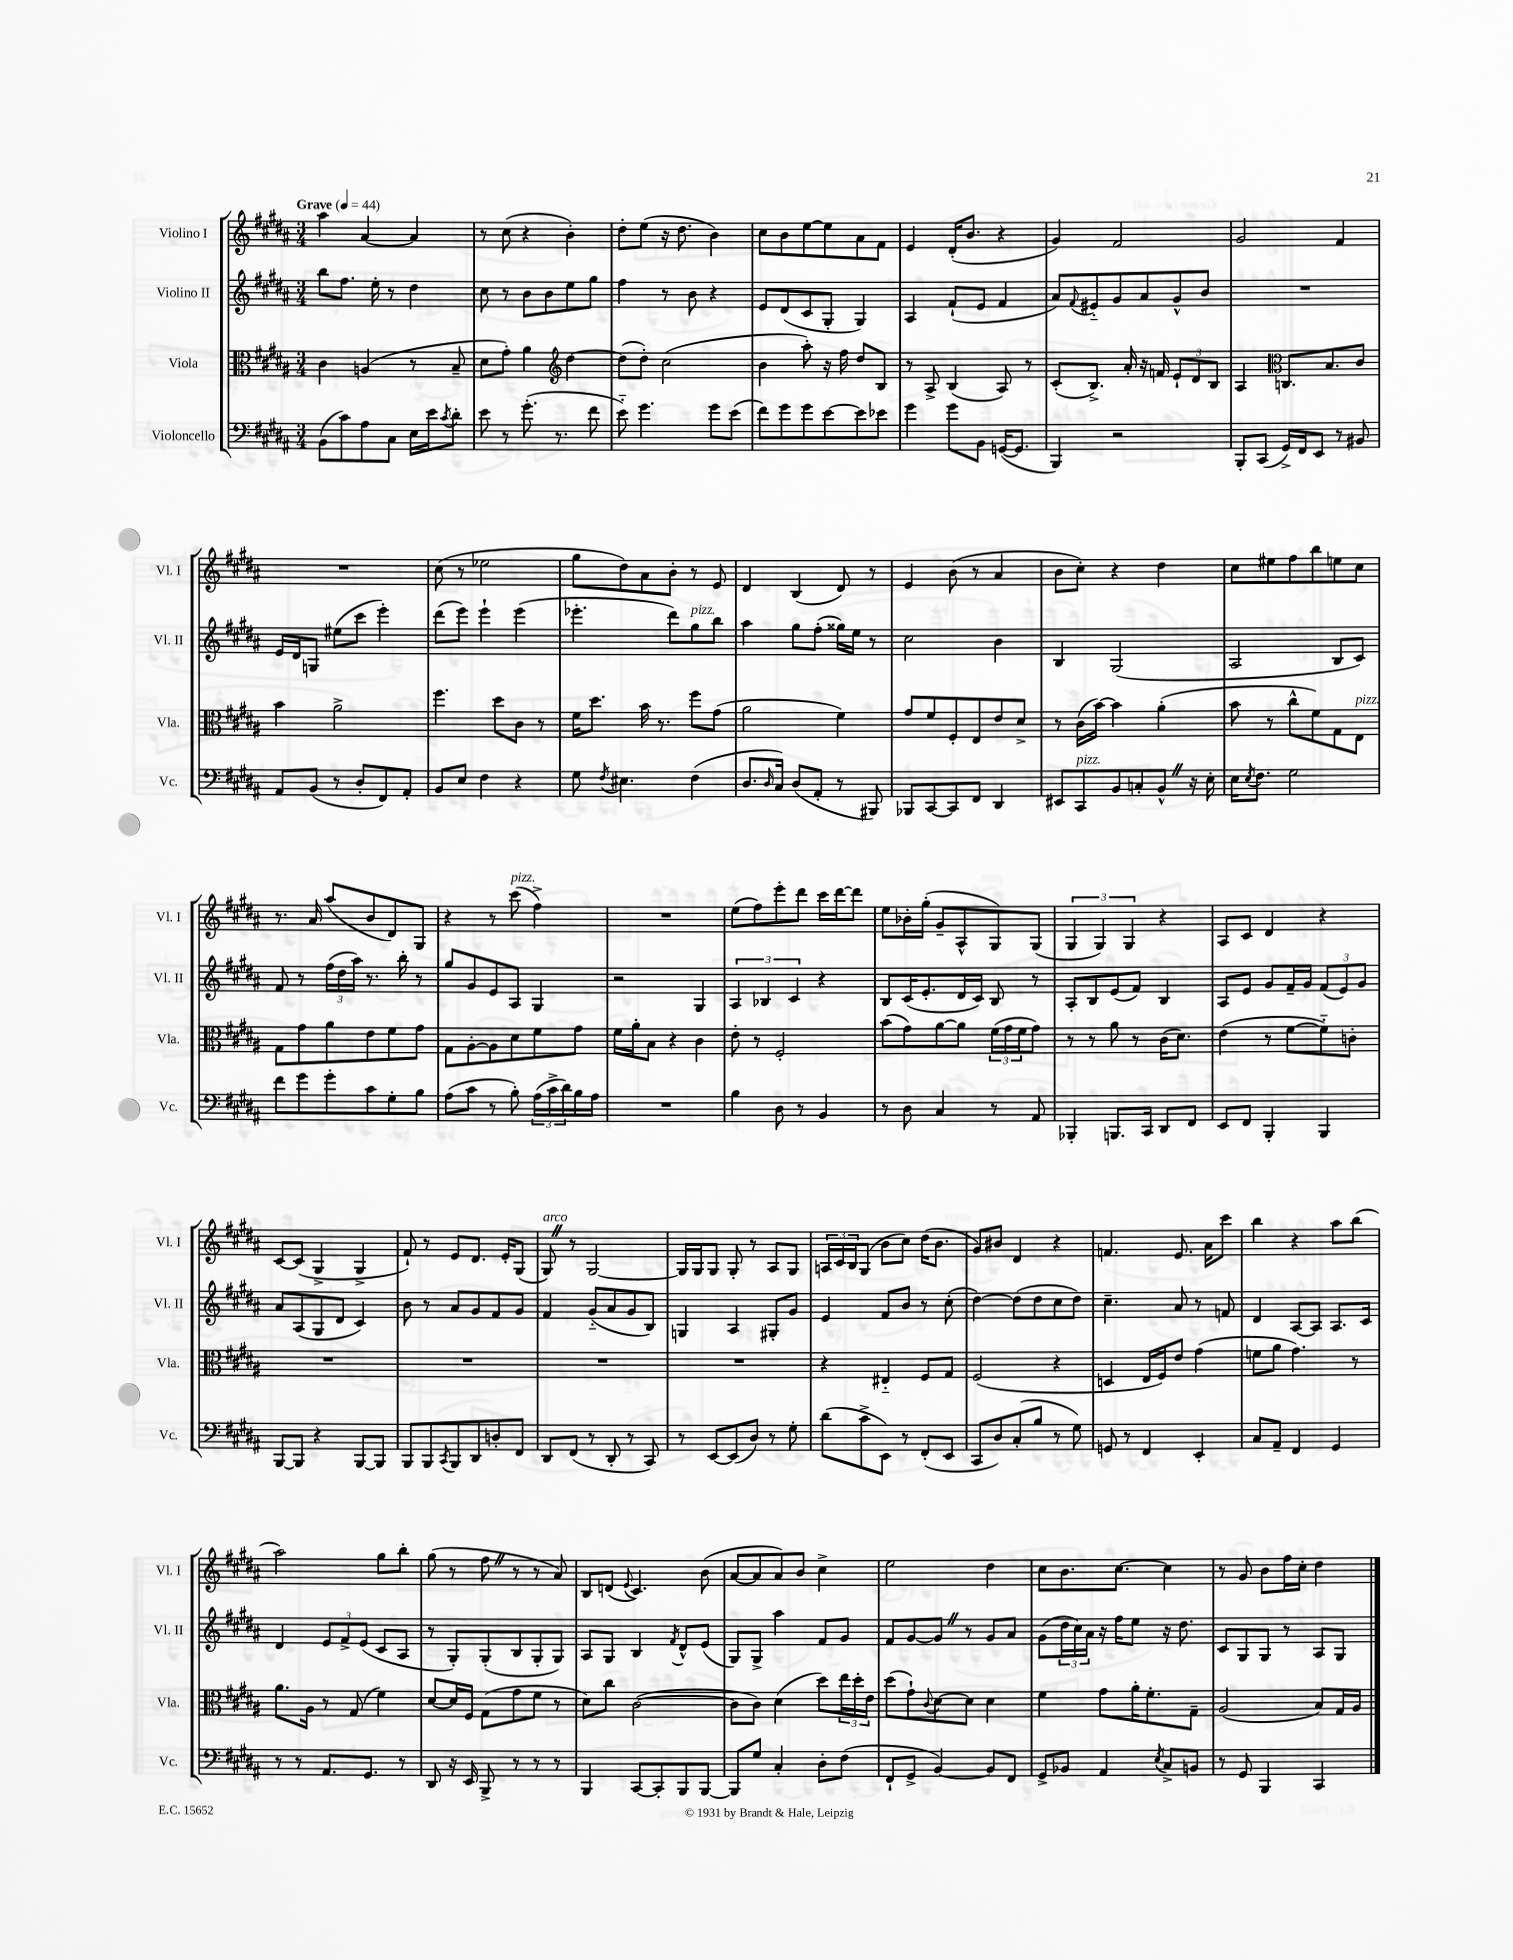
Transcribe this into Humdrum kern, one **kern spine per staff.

**kern	**kern	**kern	**kern
*part4	*part3	*part2	*part1
*staff4	*staff3	*staff2	*staff1
*I"Violoncello	*I"Viola	*I"Violino II	*I"Violino I
*I'Vc.	*I'Vla.	*I'Vl. II	*I'Vl. I
*clefF4	*clefC3	*clefG2	*clefG2
*k[f#c#g#d#a#]	*k[f#c#g#d#a#]	*k[f#c#g#d#a#]	*k[f#c#g#d#a#]
*M3/4	*M3/4	*M3/4	*M3/4
*MM44	*MM44	*MM44	*MM44
=1	=1	=1	=1
!	!	!	!LO:TX:a:B:t=Grave
(8BB\L	4c#\	8bb\L	4aa#\
8c#\)	.	8.ff#\J	.
8A#\	(4An/	.	[4a#/
.	.	16ee'\	.
8C#\J	.	8r	.
16E\LL	8r	4dd#\	4a#/]
16e\J	.	.	.
8qc#/	.	.	.
8d#'\J	8B~/	.	.
=2	=2	=2	=2
8e\	8d#\L	8cc#\	8r
8r	8g#'\J)	8r	(8cc#\
(8.g#'\	4a#\	8b\L	4r
.	.	8b\	.
8.r	.	.	.
*	*clefG2	*	*
.	[4dd#\	8ee\	4b'\)
8f#\	.	8gg#\J	.
=3	=3	=3	=3
8e\)	(8dd#\L]	4ff#\	8dd#'\L
4.g#\	8dd#'\J)	.	(8ee\J
.	(2cc#\	8r	16r
.	.	.	8.dd#\
.	.	8b\	.
8g#\L	.	4r	4b\)
(8e\J	.	.	.
=4	=4	=4	=4
8f#\L)	4b\	8e/L	8cc#\L
8g#\	.	(8d#/	8b\
8g#\	8aa#'\)	8c#/	[8ee\
[8e\	16r	8G#'/J	8ee\]
.	16ff#\	.	.
8e\]	8dd#/L	4G#/)	8a#\
8e-X\J	8B/J	.	8f#\J
=5	=5	=5	=5
4g#\	8r	4A#/	4e/
.	8A#^/	.	.
8g#\L	(4B/	(8f#`/L	(16d#'/KL
.	.	.	8.b/J
8BB\J	.	8e/J	.
([16GGn/KL	8A#/)	4f#/	4r
8.GG/J]	.	.	.
.	8r	.	.
=6	=6	=6	=6
4BBB/)	(8c#'/L	8a#/L)	4g#/)
.	.	8qqf#/	.
.	8.B^/J)	8e#X/	.
2r	.	8g#/	2f#/
.	16a#'/	.	.
.	16r	8a#/	.
.	16fn/	.	.
.	12e`/L	8g#^^/	.
.	12d#/	.	.
.	.	8b/J	.
.	12B/J	.	.
=7	=7	=7	=7
8BBB'/L	4A#/	2.r	2g#/
(8CC#/J	.	.	.
*	*clefC3	*	*
16GG#^/LL)	8.Cn/L	.	.
16FF#/J	.	.	.
8EE/J	.	.	.
.	8.B/	.	.
8r	.	.	4f#/
8BB#X/	8c#/J	.	.
!!LO:LB:g=z
=8	=8	=8	=8
8AA#/L	4b\	16e/LL	2.r
.	.	16d#/J	.
(8BB/J	.	8Gn/J	.
8r	2a#^\	(8ee#X\L	.
8D#'/L	.	8ccc#\J	.
8FF#/)	.	4eee'\)	.
8AA#'/J	.	.	.
=9	=9	=9	=9
8BB/L	4.ff#\	(8ddd#\L	(8cc#\
8E/J	.	8eee\J)	8r
4F#\	.	4eee`\	2ee-X\
.	8dd#\L	.	.
4r	8c#\J	(4eee\	.
.	8r	.	.
=10	=10	=10	=10
8G#\	16f#\KL	4.eee-X'\	8gg#\L
.	8.dd#\J	.	.
8qF#/	.	.	.
4.E#X\	.	.	8dd#\)
.	16b\	.	8a#\
.	8.r	.	.
.	.	8ddd#\L)	8b'\J
!	!	!LO:TX:a:i:t=pizz.	!
(4F#\	8ff#\L	8gg#\	8r
.	(8g#\J	8bb\J	8e/
=11	=11	=11	=11
8.D#/L	2a#\	4aa#\	4d#/
16qqD#/	.	.	.
16C#/Jk)	.	.	.
(8D#/L	.	8gg#\L	(4B/
8AA#'/J	.	(8ff#'\J	.
8r	4f#\)	16gg##X\LL)	8d#/)
.	.	16ee\JJ	.
8BBB#X/)	.	8r	8r
=12	=12	=12	=12
8BBB-X/L	8g#/L	2cc#\	4e/
[8CC#/	8f#/	.	.
8CC#/]	8F#'/	.	(8b\
8FF#/J	8E/	.	8r
4DD#/	8e/	4b\	4a#/
.	8d#^/J	.	.
=13	=13	=13	=13
8EE#X/L	8r	4B/	8b\L
!LO:TX:a:i:t=pizz.	!	!	!
8CC#/	(16c#\LL	.	8cc#'\J)
.	[16b\JJ)	.	.
8BB/	4b\]	(2G#/	4r
8Cn'/	.	.	.
8BB^^Z/J	(4a#'\	.	4dd#\
16r	.	.	.
16E'\	.	.	.
=14	=14	=14	=14
16E\KL	8b\	2A#/	8cc#\L
8qE/	.	.	.
8.F#\J	.	.	.
.	8r	.	8ee#X\
2G#\	8cc#^^\L	.	8ff#\
.	8f#\)	.	8bb\
.	8G#\	8B/L	8een\
!	!LO:TX:a:i:t=pizz.	!	!
.	8E\J	8c#/J)	8cc#\J
!!LO:LB:g=z
=15	=15	=15	=15
8f#\L	8G#\L	8f#/	8.r
8g#\	8g#\	8r	.
.	.	.	16a#/
8g#'\	8a#\	(24ff#\LL	(8aa#/L
.	.	24dd#\	.
.	.	24aa#\JJ)	.
8c#\	8e\	8.r	8b/
8G#'\	8f#\	.	8d#/)
.	.	16bb'\	.
8B\J	8g#\J	8r	8G#/J
=16	=16	=16	=16
(8A#\L	8G#\L	8gg#/L	4r
8c#\J	[8A#'\	8g#/	.
8r	8A#\]	8e/	8r
!	!	!	!LO:TX:a:i:t=pizz.
8B'\)	8d#\	8A#/J	(8ccc#\
(24A#\LL	8f#\	4G#/	4ff#^\)
24c#^\	.	.	.
24d#\)	.	.	.
16B\	8g#\J	.	.
16A#\JJ	.	.	.
=17	=17	=17	=17
2.r	16f#\LL	2r	2.r
.	16a#'\J	.	.
.	8B\J	.	.
.	4r	.	.
.	4c#\	4G#/	.
=18	=18	=18	=18
4B\	8e'\	6A#/	(8ee\L
.	8r	.	8ff#\)
.	.	6B-X/	.
8D#\	2F#'/	.	8eee'\
.	.	6c#/	.
8r	.	.	8ddd#\J
4BB/	.	4r	16ccc#\LL
.	.	.	[16ddd#\J
.	.	.	8ddd#\J]
=19	=19	=19	=19
8r	(8b\L	8B/L	8ee\L
8D#\	8g#\)	(16c#/K	16b-X'\L
.	.	8.e'/	(16gg#'\JJ
4C#/	[8a#\	.	8g#~/L
.	8a#\J]	16d#/L	8A#^^/
.	.	16c#/JJ)	.
8r	(24f#\LL	8B/	8G#/)
.	24g#\	.	.
.	24f#\J	.	.
8AA#/	8g#\J)	8r	(8G#/J
=20	=20	=20	=20
4BBB-X'/	8r	8A#'/L	6G#/
.	8r	8B/	.
.	.	.	6G#/)
8.BBBn/L	8a#\	(8e/	.
.	.	.	6G#/
.	8r	8f#/J)	.
16CC#/Jk	.	.	.
8DD#/L	(16c#\KL	4B/	4r
.	8.d#\J)	.	.
8FF#/J	.	.	.
=21	=21	=21	=21
8EE/L	(4e\	8A#/L	8A#/L
8FF#/J	.	8e/J	8c#/J
4BBB'/	8r	8g#/L	4d#/
.	[8f#\L	16f#~/L	.
.	.	16g#/JJ	.
4BBB/	8f#\])	(12f#/L	4r
.	.	12e/)	.
.	8cn'\J	.	.
.	.	12g#/J	.
!!LO:LB:g=z
=22	=22	=22	=22
[8BBB/L	2.r	8a#/L	[8c#/L
8BBB/J]	.	(8A#/	(8c#/J]
4r	.	8G#/	4G#^/
.	.	8d#/J	.
[8BBB/L	.	4c#/)	4G#^/
8BBB/J]	.	.	.
=23	=23	=23	=23
8BBB/L	2.r	8b\	8f#`/)
8BBB/	.	8r	8r
8qCC#/	.	.	.
8BBB/	.	8a#/L	8e/L
8DD#/	.	8g#/	8.d#/J
8Dn'/	.	8f#/	.
.	.	.	16e'/KL
8FF#/J	.	8g#/J	(8G#/J
=24	=24	=24	=24
!	!	!	!LO:TX:a:i:t=arco
8DD#/L	2.r	4f#/	8G#Z/)
(8FF#/J	.	.	8r
8r	.	(8g#/L	[2G#/
8DD#'/	.	8a#/	.
8r	.	8g#/	.
8CC#/)	.	8B/J)	.
=25	=25	=25	=25
8r	2.r	4Gn/	16G#/LL]
.	.	.	16G#/J
[8EE/L	.	.	8G#/J
(8EE/]	.	4A#/	8G#'/
8D#/J)	.	.	8r
8r	.	8G#X'/L	8A#/L
8G#'\	.	8g#/J	8G#/J
=26	=26	=26	=26
(8d#\L	4r	4e/	24An/LL
.	.	.	24c#/
.	.	.	24B/J
8c#^\	.	.	(8G#/J
8EE\J)	4E#X/	8f#/L	8b\L
8r	.	8b/J	8cc#\J)
(8FF#'/L	8F#/L	8r	(16dd#\KL
.	.	.	8.b\J
8EE/J	8G#/J	(8cc#'\	.
=27	=27	=27	=27
8CC#/L	(2F#/	[4dd#\)	8g#/L)
8D#/)	.	.	8b#X/J
(8C#'/	.	(8dd#\L]	4d#/
8B/J	.	8dd#\	.
8r	4r	8cc#\	4r
8G#\)	.	8dd#\J)	.
=28	=28	=28	=28
8GGn/	4Dn/	4.cc#~\	4.fn/
8r	.	.	.
4FF#/	16E/LL	.	.
.	16F#/J)	.	.
.	8e/J	8a#/	8.e/
4EE'/	(4g#\	8r	.
.	.	.	16a#\KL
.	.	8fn/	8ccc#\J
=29	=29	=29	=29
8C#/L	8fn\L	4d#/	4bb\
8AA#~/J	8a#\J	.	.
4FF#/	4.g#\)	[8A#/L	4r
.	.	8A#/J]	.
4GG#/	.	8.A#/L	8aa#\L
.	8r	.	(8bb\J
.	.	16c#/Jk	.
!!LO:LB:g=z
=30	=30	=30	=30
8r	8.a#\L	4d#/	2aa#\)
8r	.	.	.
.	16A#\Jk	.	.
8.AA#/L	8r	12e/L	.
.	.	12f#^/	.
.	(8G#/	.	.
.	.	(12e/J	.
8.GG#/J	.	.	.
.	4f#\)	8c#/L	8gg#\L
8r	.	8A#/J	8bb'\J
=31	=31	=31	=31
8DD#/	[8d#/L	8r	(8gg#\
16r	16d#/L]	8G#'/L)	8r
16EE/	16F#/JJ	.	.
8BBB^/	(8G#\L	(8G#'/	8ff#Z\
8r	8g#\	8B/	8r
8r	8f#\J	8G#'/	8r
8r	8r	8G#/J)	8a#/)
=32	=32	=32	=32
4BBB/	8d#\L)	8A#/L	8B/L
.	8cc#\J	8G#/J	(8dn/J
.	.	.	8qqe/
[8CC#/L	([2c#\	4B/	4.c#/)
8CC#'/]	.	.	.
.	.	8qf#/	.
8BBB/	.	8d#^^/L	.
[8BBB/J	.	(8e/J	(8b\
=33	=33	=33	=33
8BBB/L]	8c#\L]	8G#/L)	[8a#/L
8G#/J	8c#\J)	8G#^/J	8a#/]
4C#'/	(4d#\	4aa#\	8a#/)
.	.	.	8b/J
8D#'\L	8dd#\L)	8f#/L	4cc#^\
(8F#\J	24ee\L	8g#/J	.
.	24dd#'\	.	.
.	24e\JJ	.	.
=34	=34	=34	=34
8FF#`/L	(8dd#\L	8f#/L	2ee\
8GG#^/J	8g#`\)	[8g#/	.
.	8qqc#/	.	.
[4BB/)	[8d#\	8g#Z/J]	.
.	8d#\J]	8r	.
8BB/L]	4d#\	8g#/L	4dd#\
8FF#/J	.	8a#/J	.
=35	=35	=35	=35
8GG#^/L	4f#\	(8g#\L	8cc#\L
8BB-X/J	.	24dd#\L	8.b\
.	.	24cc#\)	.
.	.	24a#\JJ	.
4AA#/	8g#\L	16r	.
.	.	16ff#\KL	[8.cc#\J
.	16a#'\K	8ee\J	.
.	8.f#'\	.	.
8qE/	.	.	.
8C#^/L	.	16r	4cc#\]
.	.	8.dd#\	.
8BBn/J	8G#~\J	.	.
=36	=36	=36	=36
8r	(2A#/	8c#/L	8r
8GG#/	.	8G#/	8g#/
4BBB/	.	8G#/J	8b\L
.	.	8r	16ff#\L
.	.	.	16cc#'\JJ
4CC#/	8B/L)	8A#/L	4dd#\
.	16G#/L	8G#/J	.
.	16A#/JJ	.	.
==	==	==	==
*-	*-	*-	*-
